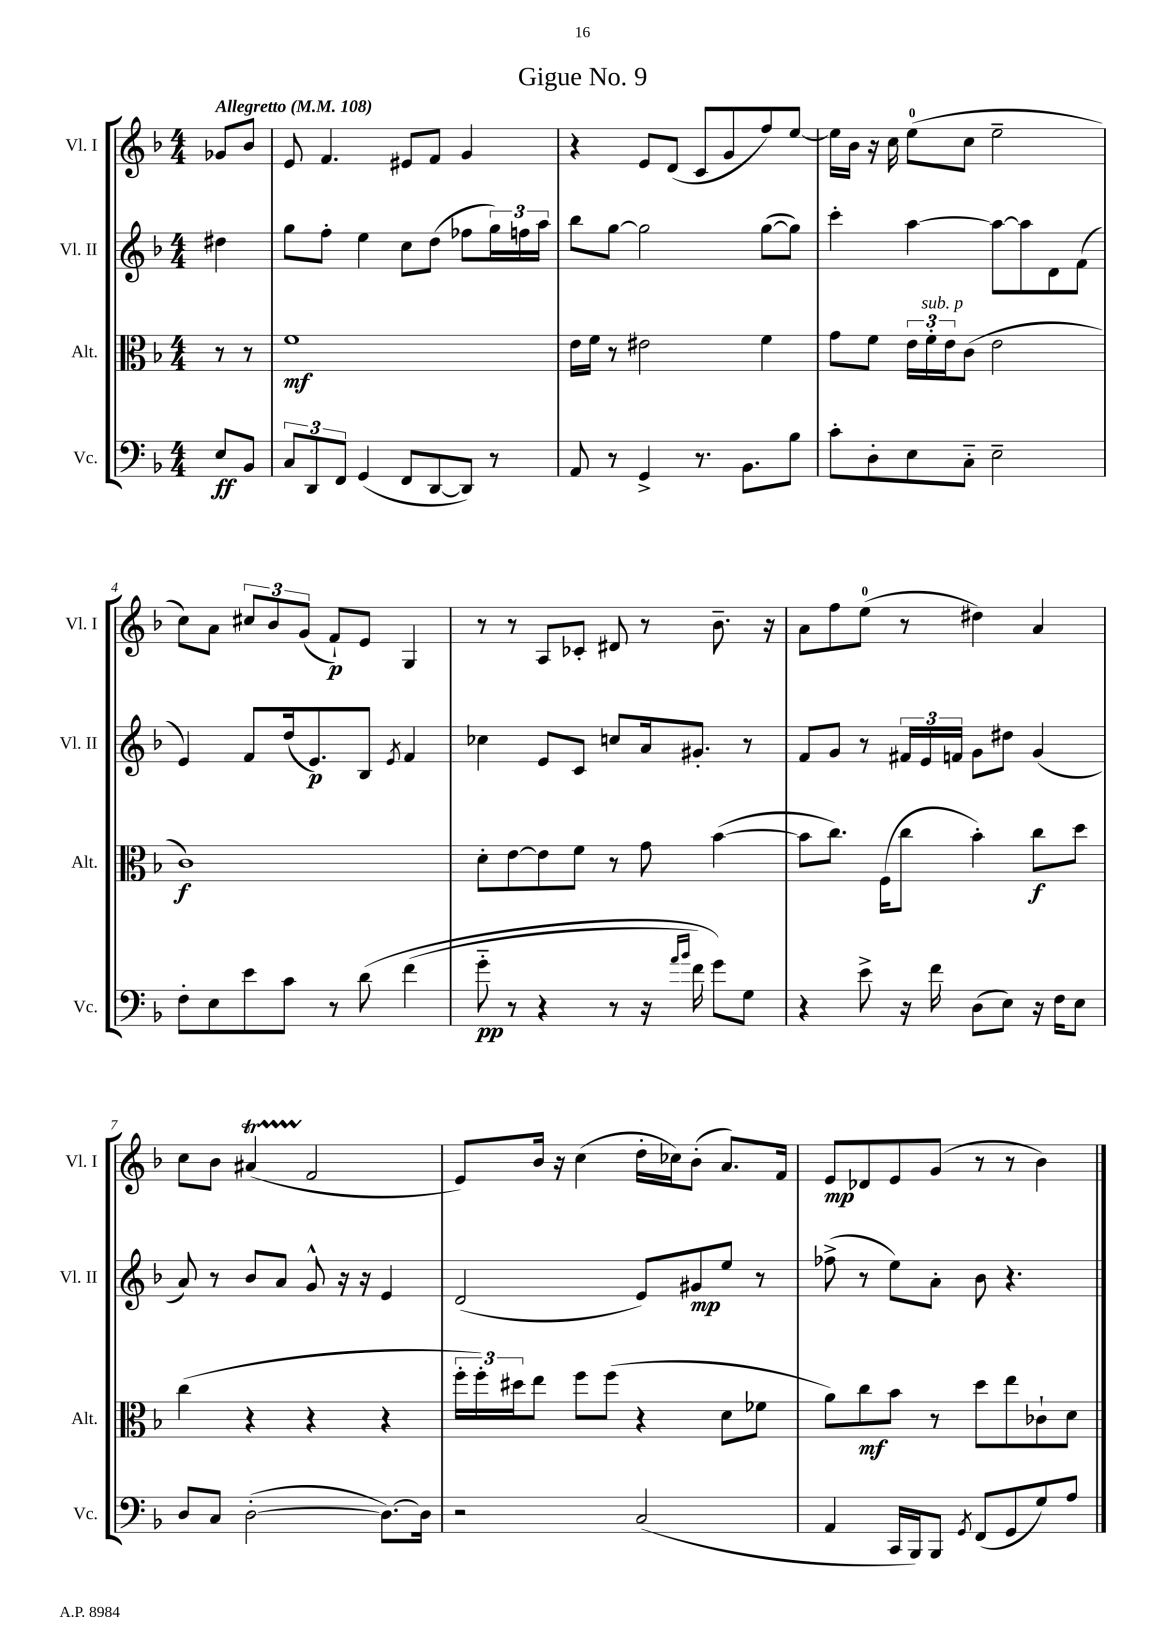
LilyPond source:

\header { title = "Gigue No. 9" }
<<
\new StaffGroup <<
\new Staff = "s0" \with { instrumentName = "Vl. I" shortInstrumentName = "Vl. I" } {
    \clef treble \key f \major \numericTimeSignature \time 4/4 \partial 4 \tempo "Allegretto" 4 = 108
    ges'8 bes'8 |
    e'8 f'4. eis'8 f'8 g'4 |
    r4 e'8 d'8( c'8 g'8 f''8) e''8~ |
    e''16 bes'16 r16 c''16 e''8-0( c''8 e''2-- |
    c''8) a'8 \tuplet 3/2 { cis''8 bes'8 g'8( } f'8-!\p) e'8 g4 |
    r8 r8 a8 ces'8-. dis'8 r8 bes'8.-- r16 |
    a'8 f''8 e''8-0( r8 dis''4) a'4 |
    c''8 bes'8 ais'4\startTrillSpan( f'2\stopTrillSpan |
    e'8) bes'16 r16 c''4( d''16-. ces''16) bes'8-.( a'8.) f'16 |
    e'8\mp des'8 e'8 g'8( r8 r8 bes'4) \bar "|." |
}
\new Staff = "s1" \with { instrumentName = "Vl. II" shortInstrumentName = "Vl. II" } {
    \clef treble \key f \major \numericTimeSignature \time 4/4 \partial 4
    dis''4 |
    g''8 f''8-. e''4 c''8 d''8( fes''8 \tuplet 3/2 { g''16) f''16 a''16 } |
    bes''8 g''8~ g''2 g''8~( g''8) |
    c'''4-. a''4~ a''8~ a''8 d'8 f'8( |
    e'4) f'8 d''16( e'8.\p) bes8 \acciaccatura { e'8 } f'4 |
    ces''4 e'8 c'8 c''8 a'16 gis'8.-. r8 |
    f'8 g'8 r8 \tuplet 3/2 { fis'16 e'16 f'16 } g'8 dis''8 g'4( |
    a'8) r8 bes'8 a'8 g'8-^ r16 r16 e'4 |
    d'2( e'8) gis'8\mp e''8 r8 |
    fes''8->( r8 e''8) a'8-. bes'8 r4. \bar "|." |
}
\new Staff = "s2" \with { instrumentName = "Alt." shortInstrumentName = "Alt." } {
    \clef alto \key f \major \numericTimeSignature \time 4/4 \partial 4
    r8 r8 |
    f'1\mf |
    e'16 f'16 r8 eis'2 f'4 |
    g'8 f'8 \tuplet 3/2 { e'16 f'16-.^\markup { \italic "sub. p" } e'16 } c'8( e'2 |
    c'1\f) |
    d'8-. e'8~ e'8 f'8 r8 g'8 bes'4~( |
    bes'8 c''8.) f16( c''8 bes'4-.) c''8\f d''8 |
    c''4( r4 r4 r4 |
    \tuplet 3/2 { f''16-. f''16-.) dis''16 } e''8 f''8 f''8( r4 d'8 fes'8 |
    a'8) c''8\mf bes'8 r8 d''8 e''8 ces'8-! d'8 \bar "|." |
}
\new Staff = "s3" \with { instrumentName = "Vc." shortInstrumentName = "Vc." } {
    \clef bass \key f \major \numericTimeSignature \time 4/4 \partial 4
    e8\ff bes,8 |
    \tuplet 3/2 { c8 d,8 f,8 } g,4( f,8 d,8~ d,8) r8 |
    a,8 r8 g,4-> r8. bes,8. bes8 |
    c'8-. d8-. e8 c8-_ e2-- |
    f8-. e8 e'8 c'8 r8 d'8\( f'4( |
    g'8-_\pp r8 r4 r8 r16 \grace { a'16 bes'16 } f'16) g'8\) g8 |
    r4 e'8-> r16 f'16 d8( e8) r16 f16 e8 |
    d8 c8 d2~-.( d8.~) d16 |
    r2 c2( |
    a,4 c,16 bes,,16) bes,,8 \acciaccatura { g,8 } f,8( g,8 g8) a8 \bar "|." |
}
>>
>>
